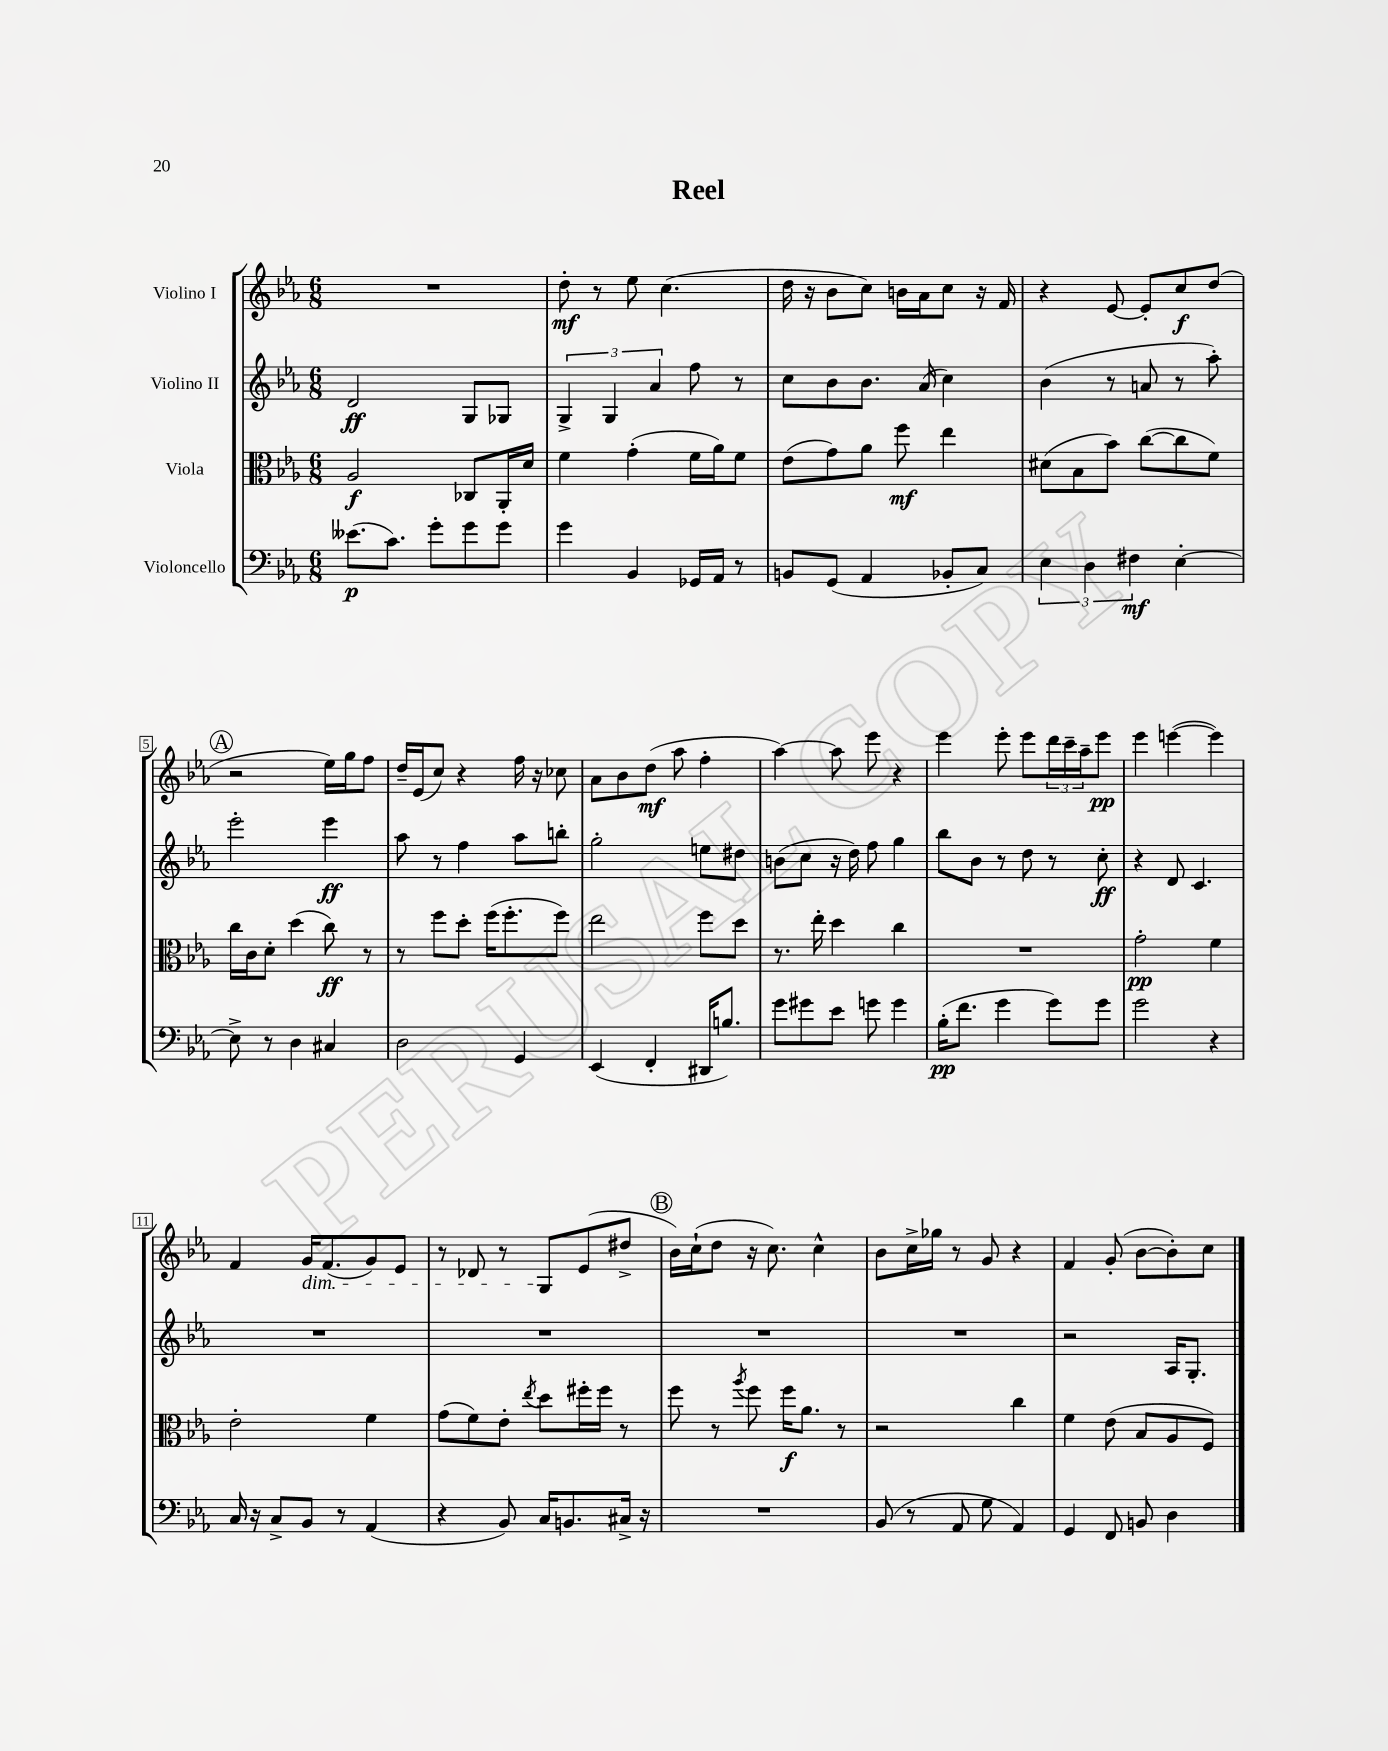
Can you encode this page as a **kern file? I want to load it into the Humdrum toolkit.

**kern	**kern	**kern	**kern
*staff4	*staff3	*staff2	*staff1
*clefF4	*clefC3	*clefG2	*clefG2
*k[b-e-a-]	*k[b-e-a-]	*k[b-e-a-]	*k[b-e-a-]
*M6/8	*M6/8	*M6/8	*M6/8
(8.e--	2A-	2d	2.r
8.c)	.	.	.
8g'	.	.	.
8g	8C-	8G	.
8g	16AA-'	8G-	.
.	16d	.	.
=	=	=	=
4g	4f	6G^	8dd'
.	.	.	8r
.	.	6G	.
4BB-	(4g'	.	8ee-
.	.	6a-	.
.	.	.	(4.cc
16GG-	16f	8ff	.
16AA-	16a-)	.	.
8r	8f	8r	.
=	=	=	=
8BB	(8e-	8cc	16dd
.	.	.	16r
(8GG	8g)	8b-	8b-
4AA-	8a-	8.b-	8cc)
.	8ff	.	16b
.	.	(16a-	16a-
8BB-'	4ee-	4cc)	8cc
8C)	.	.	16r
.	.	.	16f
=	=	=	=
6E-	(8d#	(4b-	4r
.	8B-	.	.
6D	.	.	.
.	8b-)	8r	[8e-
6F#	.	.	.
.	([8cc	8a	8e-']
[4E-'	8cc]	8r	8cc
.	8f)	8aa-')	(8dd
=	=	=	=
8E-^]	16cc	2eee-'	2r
.	16c	.	.
8r	8d'	.	.
4D	(4dd	.	.
4C#	8cc)	4eee-	16ee-)
.	.	.	16gg
.	8r	.	8ff
=	=	=	=
2D	8r	8aa-	16dd~
.	.	.	(16e-
.	8ff	8r	8cc)
.	8dd'	4ff	4r
.	(16ff	.	.
.	8.ff'	.	.
4GG	.	8aa-	16ff
.	.	.	16r
.	8ff)	8bb'	8cc-
=	=	=	=
(4EE-	2ee-	2gg'	8a-
.	.	.	8b-
4FF'	.	.	(8dd
.	.	.	8aa-
16DD#	8ff	8ee	4ff'
8.B)	.	.	.
.	8dd	8dd#	.
=	=	=	=
8g	8.r	(8b	[4aa-)
8g#	.	8cc	.
.	16ee-'	.	.
8e-	4dd	16r	8aa-]
.	.	16dd)	.
8g	.	8ff	8eee-
4g	4cc	4gg	4r
=	=	=	=
(16B-'	2.r	8bb-	4eee-
8.f	.	.	.
.	.	8b-	.
4g	.	8r	8eee-'
.	.	8dd	8eee-
8g)	.	8r	24ddd
.	.	.	24ccc~
.	.	.	24aa-~
8g	.	8cc'	8eee-
=	=	=	=
2g	2g'	4r	4eee-
.	.	8d	([4eee
.	.	4.c	.
4r	4f	.	4eee])
=	=	=	=
16C	2e-'	2.r	4f
16r	.	.	.
8C^	.	.	.
8BB-	.	.	16g
.	.	.	(8.f
8r	.	.	.
(4AA-	4f	.	8g)
.	.	.	8e-
=	=	=	=
4r	(8g	2.r	8r
.	8f)	.	8d-
8BB-)	8e-'	.	8r
.	8qee-	.	.
16C	8dd	.	8G
8.BB	.	.	.
.	16ff#'	.	(8e-
.	16ff#	.	.
16C#^	8r	.	8dd#^
16r	.	.	.
=	=	=	=
2.r	8ff	2.r	16b-)
.	.	.	(16cc`
.	8r	.	8dd
.	8qaa-	.	.
.	8ff	.	16r
.	.	.	8.cc)
.	16ff	.	.
.	8.a-	.	.
.	.	.	4cc^^
.	8r	.	.
=	=	=	=
(8BB-	2r	2.r	8b-
8r	.	.	16cc^
.	.	.	16gg-
8AA-	.	.	8r
8G	.	.	8g
4AA-)	4cc	.	4r
=	=	=	=
4GG	4f	2r	4f
8FF	(8e-	.	(8g'
8BB	8B-	.	[8b-
4D	8A-	16A-	8b-'])
.	.	8.G'	.
.	8F)	.	8cc
==	==	==	==
*-	*-	*-	*-
